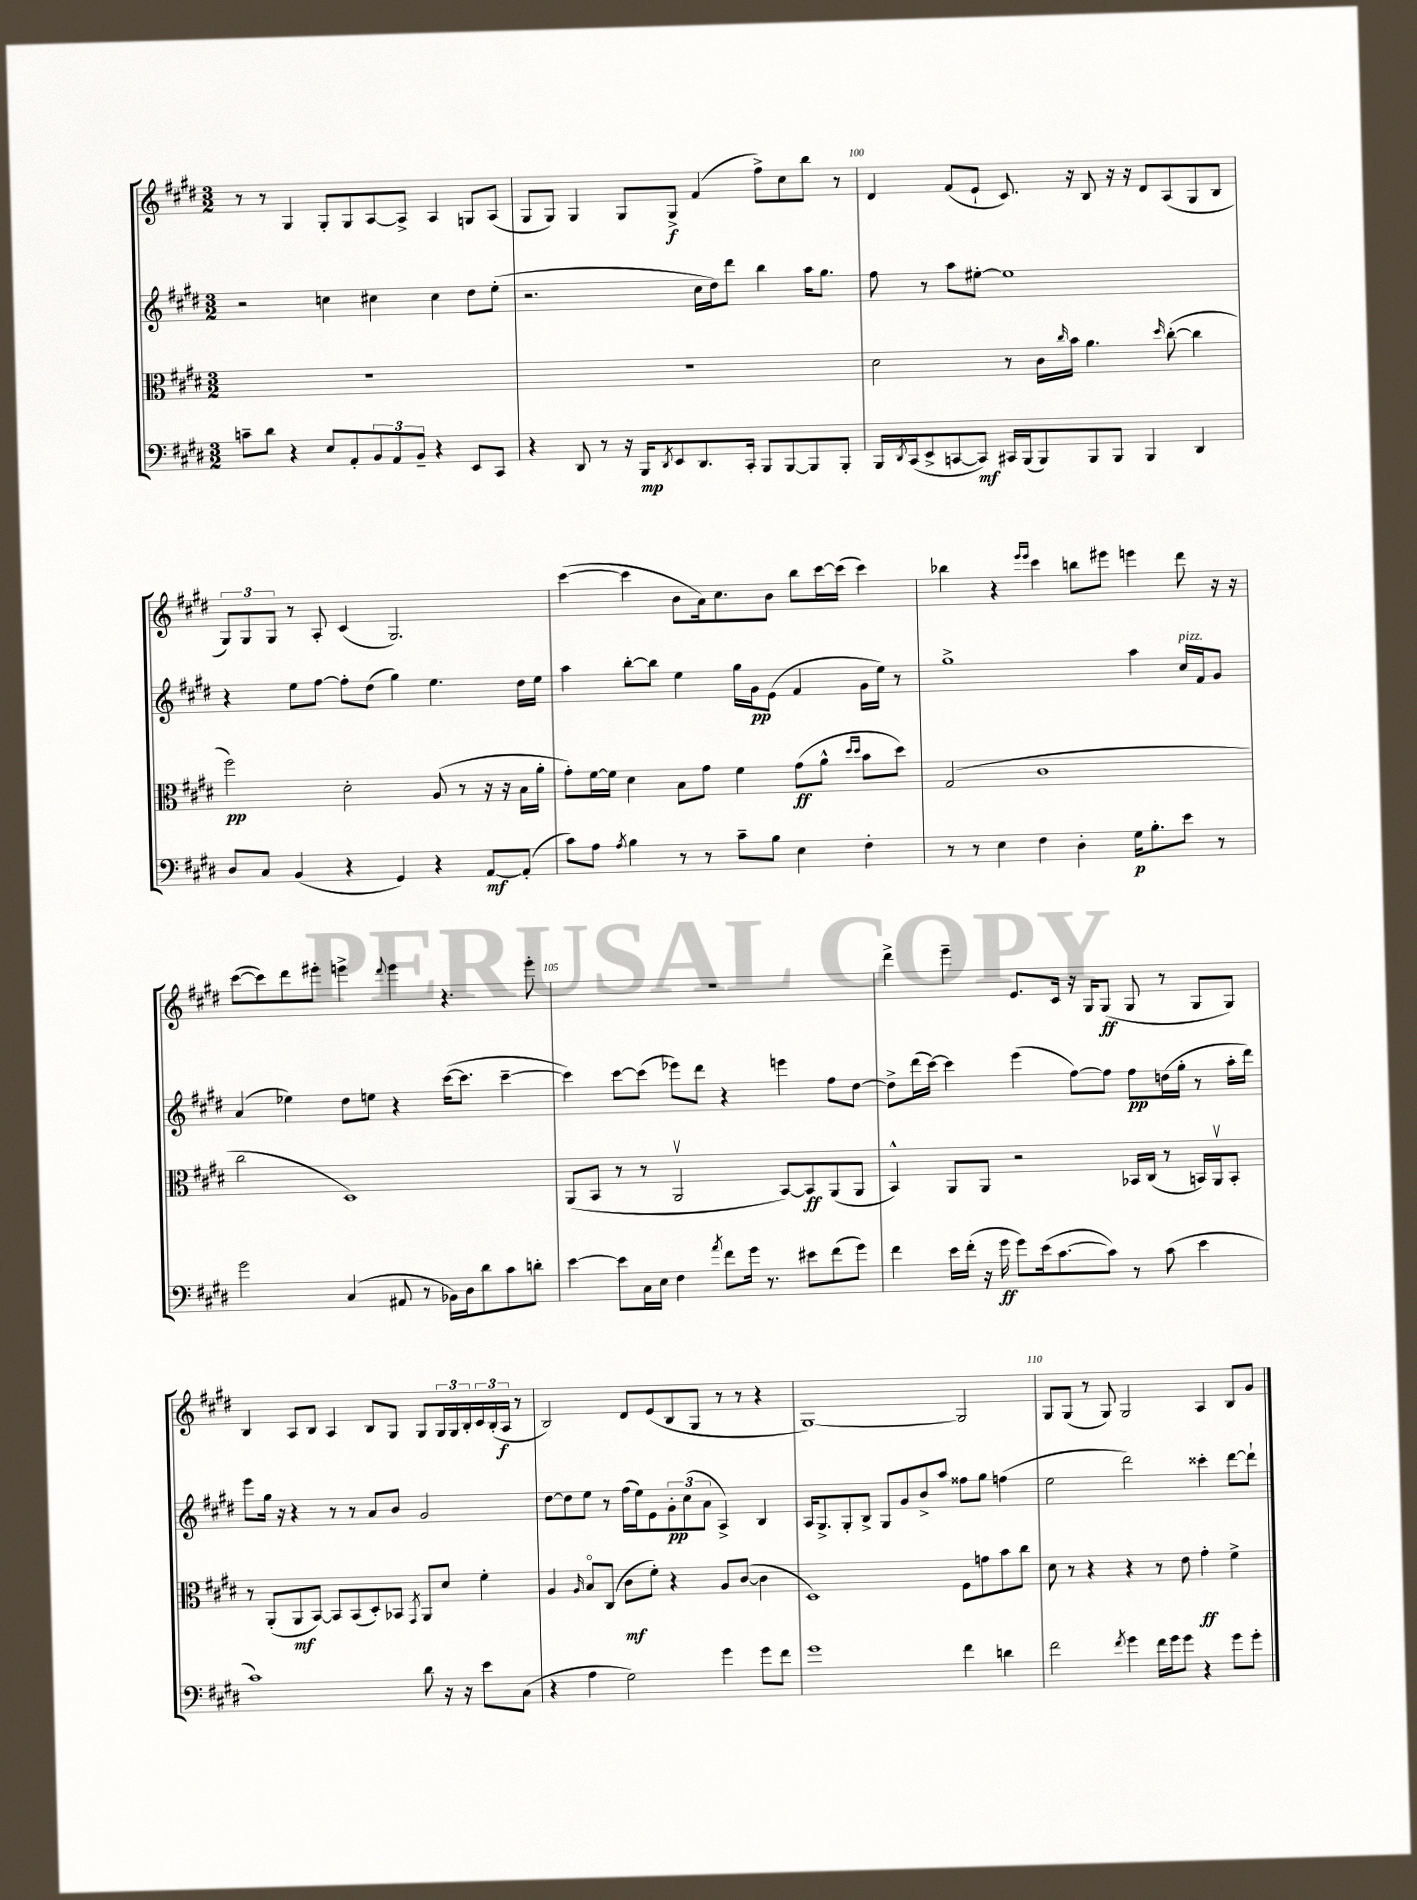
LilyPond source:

<<
\new StaffGroup <<
\new Staff = "s0" {
    \clef treble \key e \major \numericTimeSignature \time 3/2
    r8 r8 gis4 gis8-. gis8 a8~ a8-> a4 g8 a8( |
    gis8 gis8) gis4 gis8 gis8->\f fis'4( fis''8->) cis''8 b''8 r8 |
    dis'4 fis'8( e'8-! cis'8.) r16 b8 r16 r16 dis'8 a8( gis8 b8 |
    \tuplet 3/2 { gis8) gis8 gis8 } r8 a8-. cis'4( gis2.) |
    cis'''4~( cis'''4 b'8 a'16) cis''8. b'8 b''8 cis'''16~ cis'''16( cis'''4) |
    bes''4 r4 \grace { e'''16 e'''16 } cis'''4 b''8 eis'''8 e'''4 dis'''8 r16 r16 |
    cis'''8~( cis'''8) dis'''8 eis'''8-. e'''4-> \appoggiatura { dis'''8 } e'''4 r4. e'''8-. |
    R1. |
    dis'''4-> e'''4-- e'8. cis'16 r16 gis16 gis8\ff( gis8 r8 gis8 gis8) |
    b4 a8 b8 a4 b8 gis8 gis8 \tuplet 3/2 { gis16 gis16 b16-. } \tuplet 3/2 { cis'16 b16-.( a16\f } r8 |
    b2) dis'8 e'8( b8 gis8 r8 r8 r4 |
    gis1~) gis2 |
    gis8 gis8( r8 gis8) gis2 a4 b8 gis'8 \bar "|." |
}
\new Staff = "s1" {
    \clef treble \key e \major \numericTimeSignature \time 3/2
    r2 c''4 cis''4 cis''4 dis''8 e''8-.( |
    r2. cis''16 dis''16) dis'''8 b''4 a''16 gis''8. |
    fis''8 r8 a''8 eis''8~-. eis''1 |
    r4 e''8 fis''8~ fis''8-. dis''8( gis''4) e''4. dis''16 e''16 |
    a''4 b''8~-. b''8 e''4 gis''16 gis'16\pp e'8( fis'4 gis'16 e''16) r8 |
    gis''1-> a''4 cis''16^\markup { \italic "pizz." } fis'16 gis'8 |
    a'4( ees''4) dis''8 e''8 r4 cis'''16~( cis'''8. cis'''4~-- |
    cis'''4) cis'''8~ cis'''8( ees'''8) dis'''8 r4 e'''4 fis''8 dis''8~ |
    dis''8-> dis'''16( cis'''16~) cis'''4 e'''4( fis''8~) fis''8 fis''8\pp d''16( gis''16-. r8 a''16-. dis'''16) |
    e'''8 gis''16 r16 r4 r8 r8 a'8 b'8 gis'2 |
    dis''8~ dis''8 e''8 r8 fis''16( e''16) e'8 \tuplet 3/2 { gis'8-.\pp cis''8( a'8 } a4->) b4 |
    a16 gis8.-> gis8-. b8-> gis8 gis'8 b'8-> a''8 fisis''8 gis''8 f''4( |
    e''2 dis'''2) cisis'''4-. dis'''8~ dis'''8-! \bar "|." |
}
\new Staff = "s2" {
    \clef alto \key e \major \numericTimeSignature \time 3/2
    R1. |
    R1. |
    dis'2 r8 cis'16 \grace { cis''16 } b'16 a'4. \grace { dis''16 } cis''8~-.( cis''4 |
    fis''2\pp) dis'2-. a8( r8 r16 r16 b16 a'16-. |
    gis'8-.) fis'16~ fis'16 dis'4 b8 gis'8 fis'4 gis'8\ff( a'8-^ \grace { dis''16 dis''16 } b'8 dis''8) |
    gis2( cis'1 |
    cis''2 dis1) |
    a,8( b,8 r8 r8 a,2\upbow b,8~) b,8\ff a,8( a,8 |
    b,4-^) a,8 a,8 r2 bes,16 cis16( r8 b,16) a,16\upbow b,8-. |
    r8 a,8-.( a,8\mf b,8~) b,8 b,8( dis8-.) bes,8 \acciaccatura { gis,8 } a,8 dis'8 fis'4-. |
    a4 \grace { a16 } b8\flageolet cis8( cis'8\mf fis'8-.) r4 a8 cis'8~( cis'4 |
    dis1) fis8 g'8 b'8 cis''8 |
    dis'8 r8 r4 r4 r8 e'8 gis'4-.\ff fis'4-> \bar "|." |
}
\new Staff = "s3" {
    \clef bass \key e \major \numericTimeSignature \time 3/2
    c'8-- dis'8 r4 e8 a,8-. \tuplet 3/2 { b,8 a,8 b,8-- } r4 e,8 cis,8 |
    r4 dis,8 r8 r16 b,,16\mp \acciaccatura { dis,8 } e,8 dis,8. cis,16-. b,,8 b,,8~ b,,8 b,,8-. |
    b,,16 \acciaccatura { dis,8 } cis,16( e,8-> c,8~ c,8\mf) cis,16 b,,16( b,,8) b,,8 b,,8 b,,4 dis,4 |
    dis8 cis8 b,4( r4 gis,4) r4 a,8~\mf a,8-.( |
    cis'8) a8 \acciaccatura { a8 } b4 r8 r8 cis'8-- b8 e4 fis4-. |
    r8 r8 e4 fis4 dis4-. gis16\p b8.-. e'8 r8 |
    gis'2 cis4( ais,8 r8 bes,16) dis16 dis'8 cis'8 d'8-. |
    e'4~ e'8 cis16 e16 fis4 \acciaccatura { a'8 } fis'8 gis'16 r8. eis'8 fis'8( gis'8) |
    fis'4 e'16 fis'16-.( r16 gis'16\ff gis'8) e'16( cis'8.~ cis'8) r8 cis'8( e'4 |
    cis'1) dis'8 r16 r16 e'8 cis8( |
    r4 a4 gis2) gis'4 gis'8 fis'8 |
    gis'1 fis'4 d'4 |
    fis'2 \acciaccatura { fis'8 } gis'4 fis'16 gis'16 gis'8 r4 gis'8 gis'8-. \bar "|." |
}
>>
>>
\layout { \context { \Score currentBarNumber = #98 \override BarNumber.break-visibility = ##(#f #t #t) barNumberVisibility = #(every-nth-bar-number-visible 5) } }
